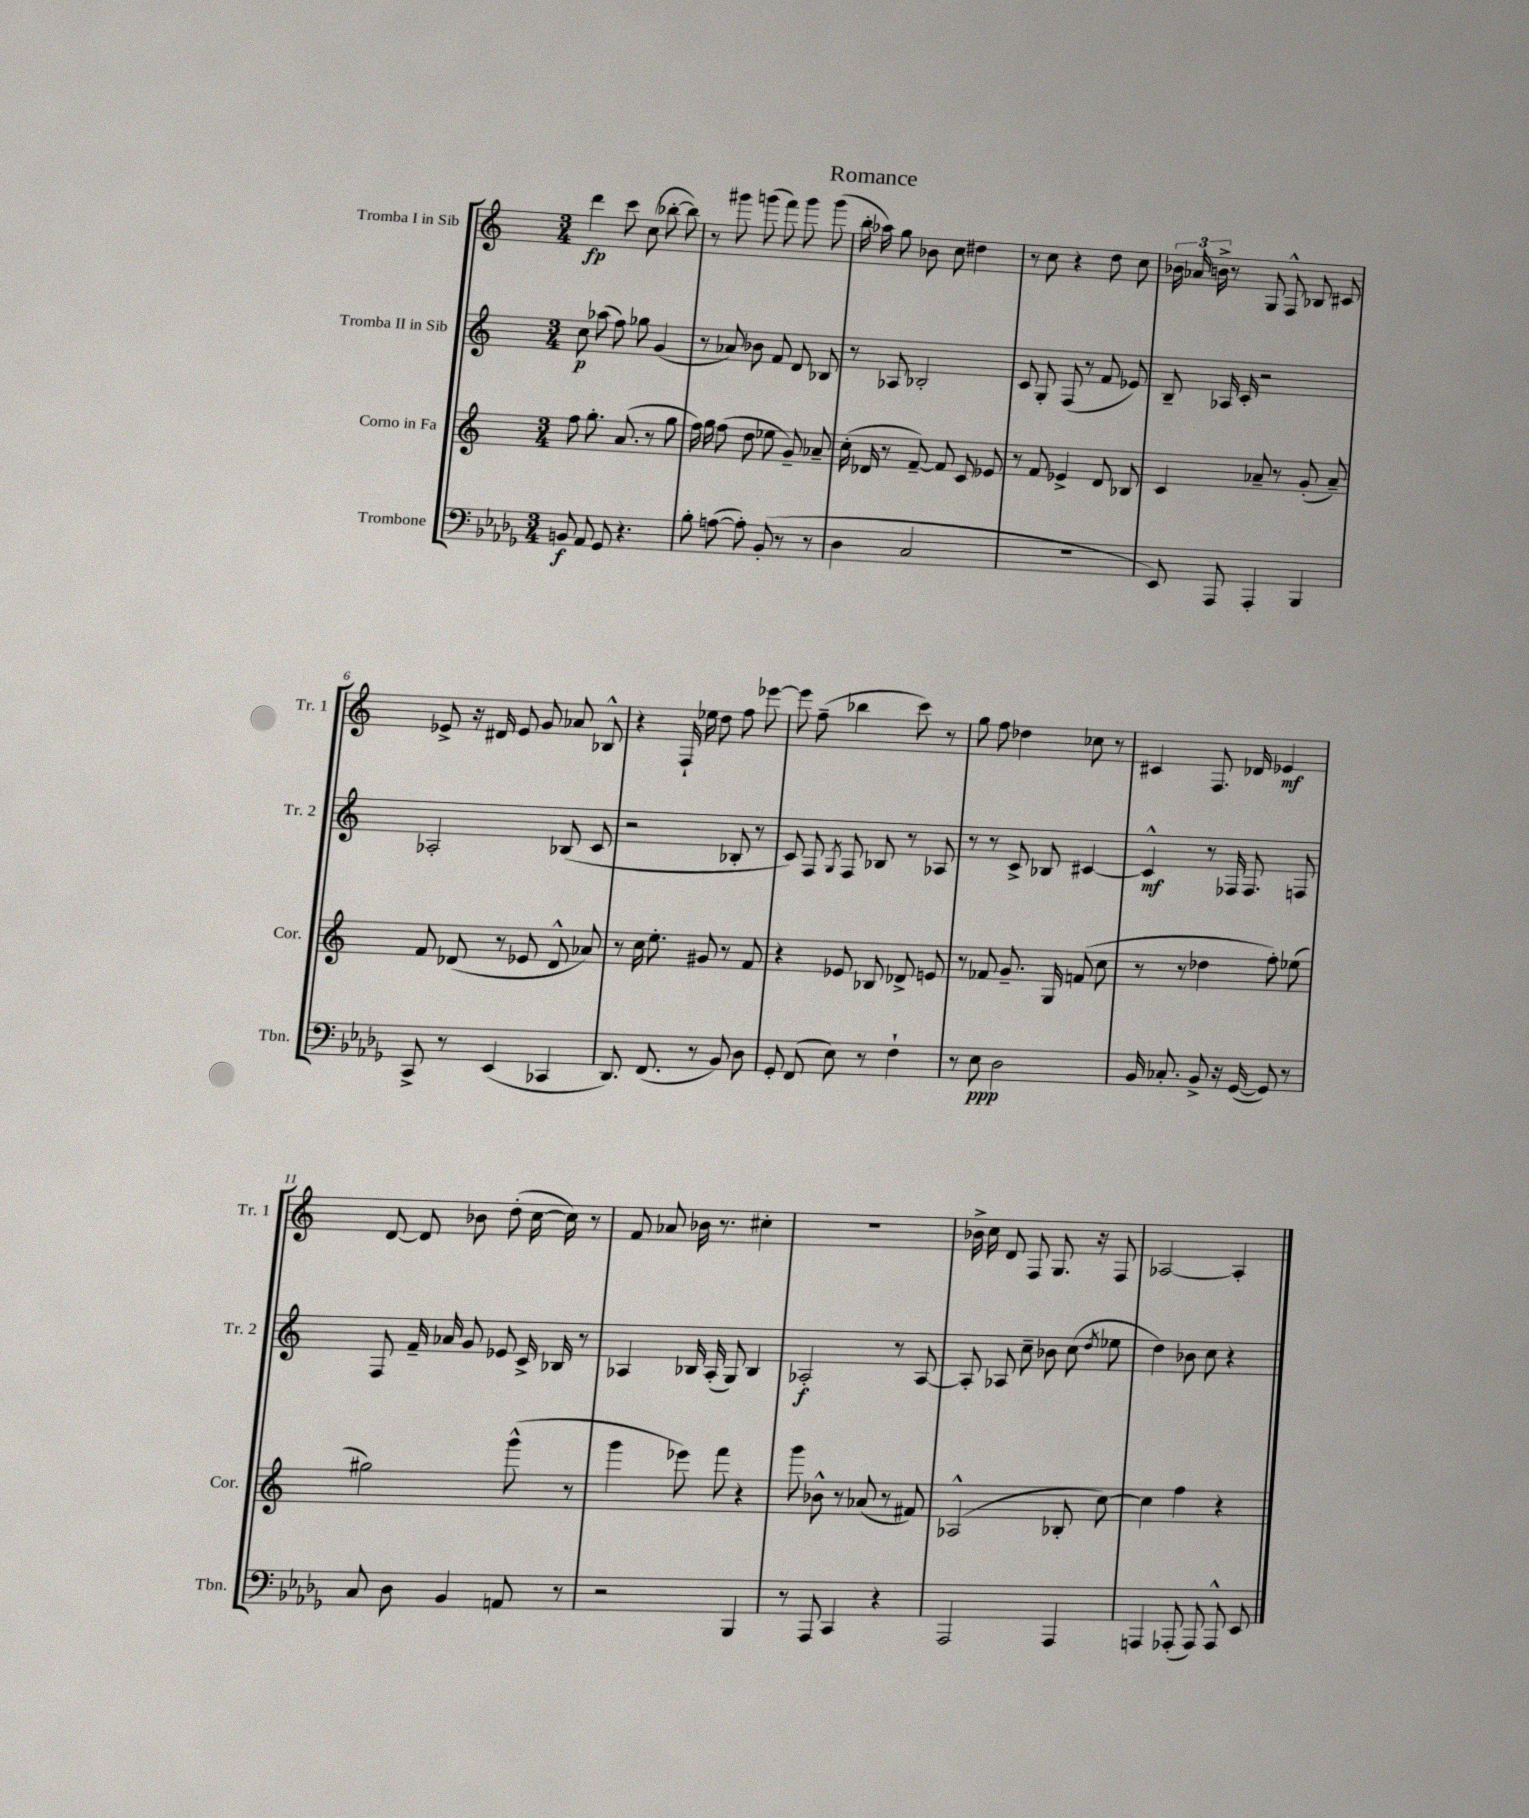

**kern	**kern	**kern	**kern
*staff4	*staff3	*staff2	*staff1
*clefF4	*clefG2	*clefG2	*clefG2
*k[b-e-a-d-g-]	*k[]	*k[]	*k[]
*M3/4	*M3/4	*M3/4	*M3/4
8BB	8ff	8cc	4ddd
8AA-	8.gg'	(8aa-	.
8GG-	.	8ff)	8ccc
.	(8.a	.	.
4.r	.	8gg-	(8cc
.	8r	(4g	[8bb-'
.	8gg	.	8bb-])
=	=	=	=
8B-'	16ff)	8r	8r
.	16gg	.	.
([8A	(8ff	8a-)	8ggg#
8A'])	8dd	8b-	(8ggg
(8BB-'	8ee-	8f	8fff)
8r	8g~)	8d	8ggg
8r	8a-~	8B-	(8ggg
=	=	=	=
4D-	(16cc'	8r	16bb'
.	16d-	.	16aa-)
.	8r	8A-	8gg
2C	[8f~)	2B-'	8b-
.	8f]	.	8cc
.	8c	.	4dd#
.	8e-	.	.
=	=	=	=
2.r	8r	8c	8r
.	8f	8G'	8cc
.	4e-^	(8F	4r
.	.	8r	.
.	8d	8f	8dd
.	8B-	8e-)	8cc
=	=	=	=
8EE-)	4c	8B~	24b-
.	.	.	24a-
.	.	.	24b^
8AAA-	.	16A-	8r
.	.	16c'	.
4AAA-'	8a-~	2r	8G
.	8r	.	8F^^
4BBB-	(8g'	.	8B-
.	8a-~)	.	8c#
=	=	=	=
8CC^	8f	2A-'	8e-^
8r	(8d-	.	16r
.	.	.	16d#
(4EE-	8r	.	8e-
.	8e-	.	8g
4CC-	8d-^^	(8B-	8a-
.	8a-)	8c	8B-^^
=	=	=	=
8.DD-)	8r	2r	4r
.	16cc	.	.
(8.FF	8.ee'	.	.
.	.	.	16F`
.	.	.	16ee-
8r	8g#	.	8dd
8BB-)	8r	8B-'	8ff
8D-	8f	8r	[8eee-
=	=	=	=
8GG-'	4r	8c)	8eee-]
(8FF	.	8F	(8ff~
.	.	8qG	.
8E-)	8e-	8F	4bb-
8r	8B-	8B-	.
4F`	8d-^	8r	8ccc)
.	8e	8A-	8r
=	=	=	=
8r	8r	8r	8gg
8E-	8f-	8r	8ff
2D-	8.g~	8c^	4dd-
.	.	8B-	.
.	16G	.	.
.	(8f	[4c#	8cc-
.	8cc	.	8r
=	=	=	=
16BB-	8r	4c#^^]	4c#
8.C-'	.	.	.
.	8r	.	.
8BB-^	4dd-	8r	8.F
16r	.	16F-	.
([16GG-	.	8.F-	16d-
8GG-])	8ff')	.	4e-
8r	(8ee-	8F	.
=	=	=	=
8C	2gg#)	8F	[8d
8D-	.	16f~	8d]
.	.	16a-	.
4BB-	.	8g	8b-
.	.	8e-	(8dd'
8AA	(8ggg^^	16c^	[16cc
.	.	16B-	16cc])
8r	8r	8r	8r
=	=	=	=
2r	4ggg	4A-	8f
.	.	.	8a-
.	8eee-)	16B-	16b-
.	.	(16A-'	8.r
.	8fff	8G)	.
4BBB-	4r	4B-	4cc#'
=	=	=	=
8r	8ggg	2A-'	2.r
8AAA-	8b-^^	.	.
4CC	8r	.	.
.	(8a-	.	.
4r	8r	8r	.
.	8f#)	[8A-	.
=	=	=	=
2AAA-	(2A-^^	8A-']	16b-^
.	.	.	16cc
.	.	8A-	8d
.	.	8cc~	8F
.	.	8b-	8.G
4AAA-	8B-'	(8cc	.
.	.	.	16r
.	.	8qdd	.
.	[8cc)	8ee-	8F
=	=	=	=
4AAA	4cc]	4dd)	[2A-
(8AAA-'	4ff	8b-	.
8AAA-)	.	8cc	.
8AAA-^^	4r	4r	4A-']
8EE-	.	.	.
==	==	==	==
*-	*-	*-	*-
